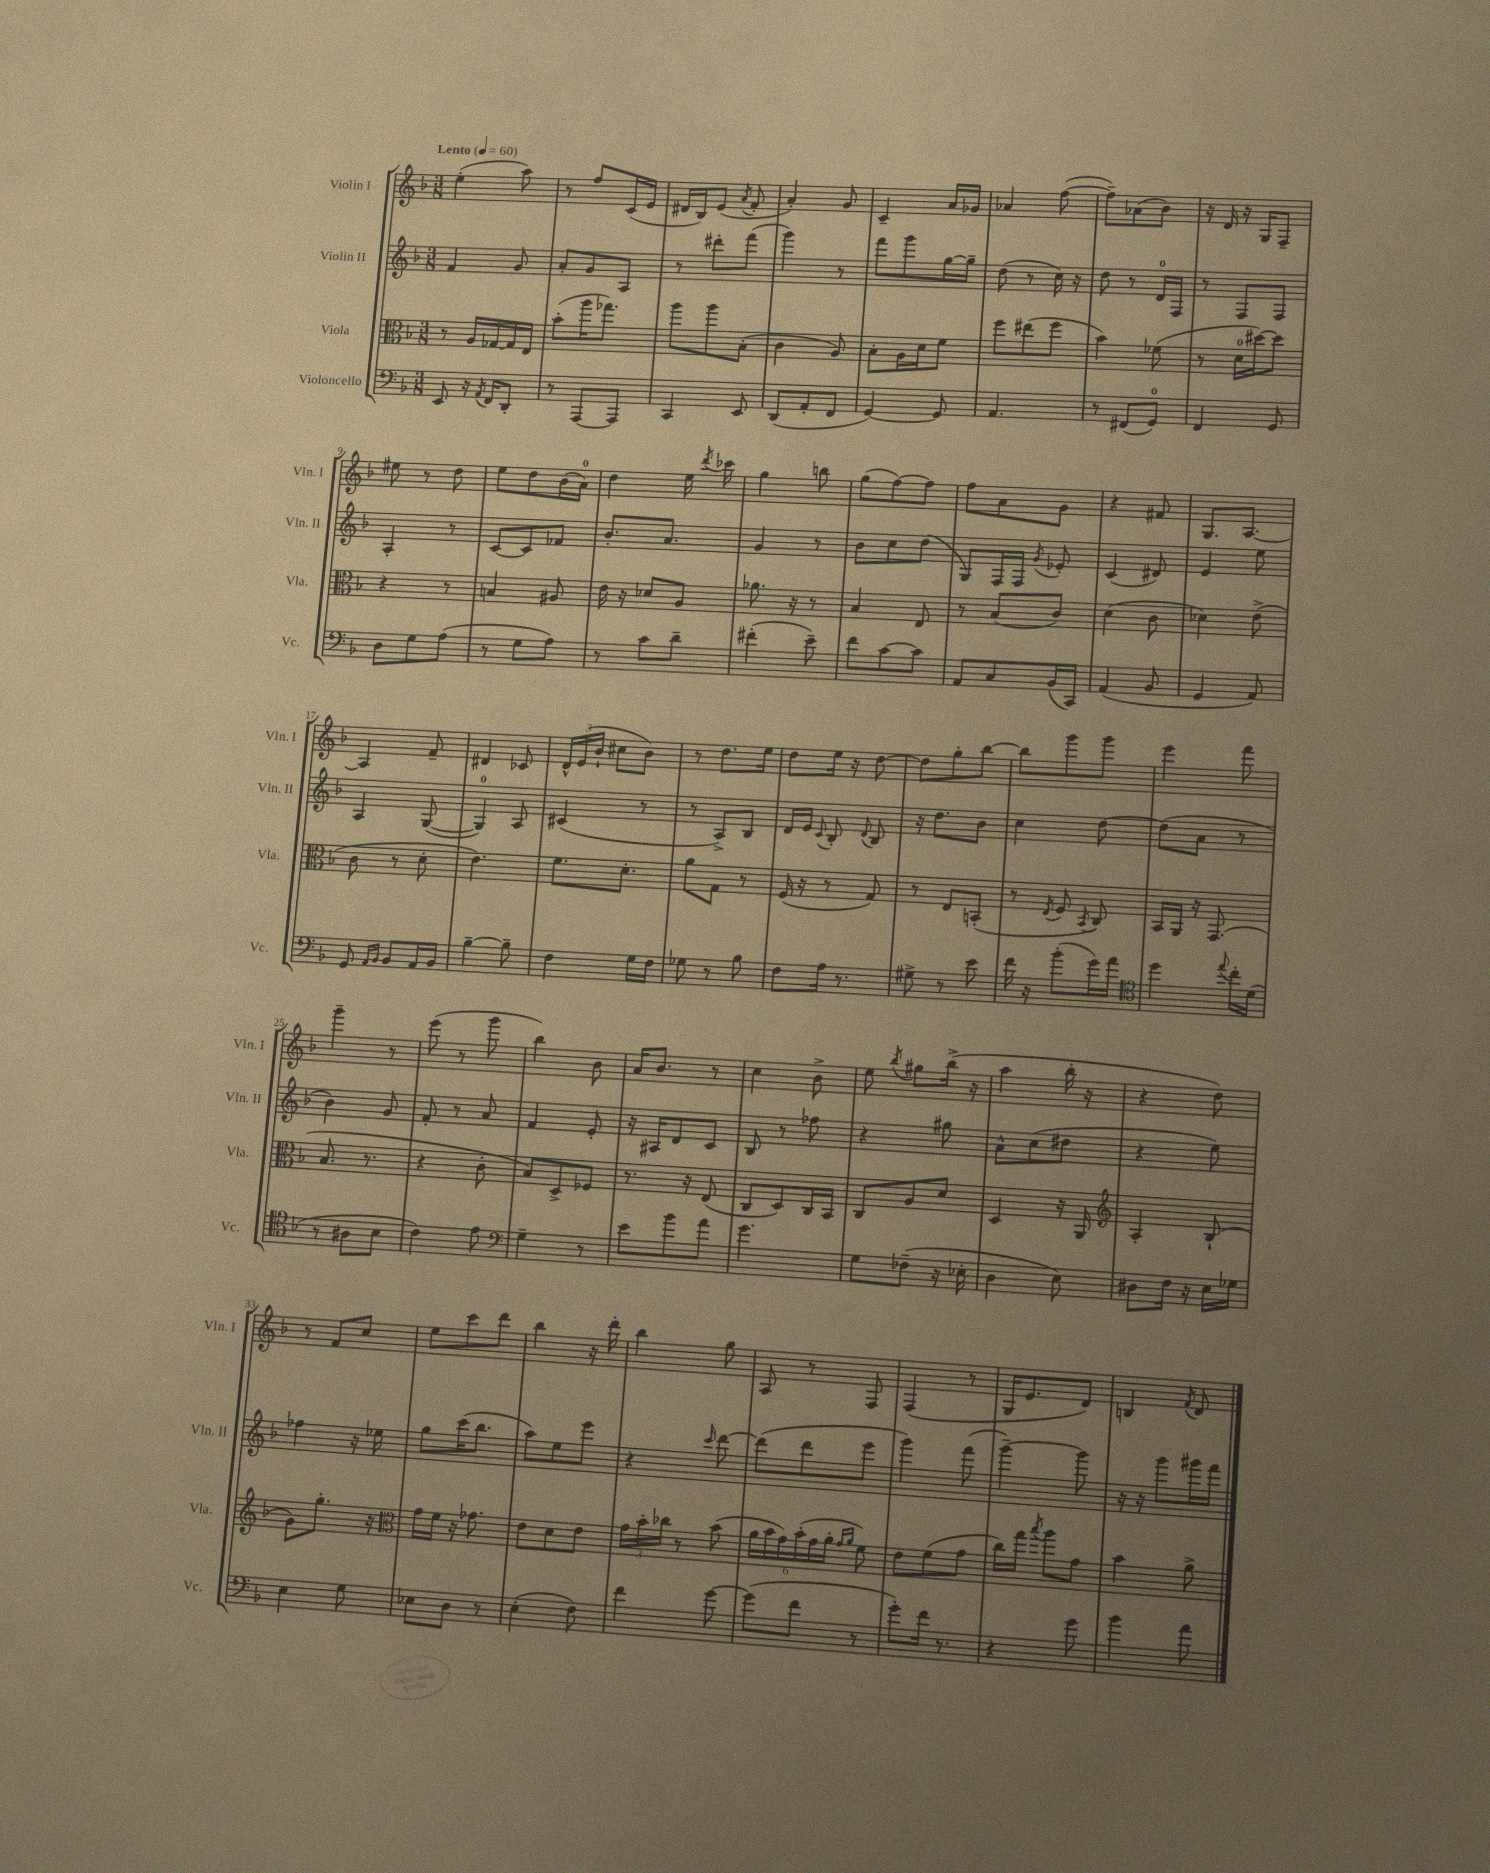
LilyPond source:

<<
\new StaffGroup <<
\new Staff = "s0" \with { instrumentName = "Violin I" shortInstrumentName = "Vln. I" } {
    \clef treble \key f \major \numericTimeSignature \time 3/8 \tempo "Lento" 4 = 60
    \autoBeamOff e''4-.( a''8) |
    r8 f''8[ c'16( e'16] |
    dis'16[ bes16) e'8]( \acciaccatura { a'8 } f'8-. |
    a'4-.) g'8 |
    c'4-- a'16[ ges'16] |
    aes'4 f''8~( |
    f''8[--) aes'8( bes'8]) |
    r16 d'16 r16 g16[ f8]-- |
    eis''8 r8 d''8 |
    e''8[ d''8 bes'16( a'16]-0) |
    d''4 e''16 \acciaccatura { d'''8 } ces'''16 |
    g''4 b''8 |
    g''8[( f''8~) f''8] |
    f''8[ a'8 g'8] |
    r4 fis'8 |
    g8.[ a8.]~ |
    a4 f'8-- |
    dis'4 ces'8 |
    \tuplet 3/2 { d'16[-^ e'16( bes'16]-! } cis''8[ bes'8]) |
    r8 d''8.[ e''16] |
    d''8[ e''16] r16 d''8~ |
    d''8[ g''8-. bes''8]~ |
    bes''8[ g'''8 g'''8] |
    e'''4 f'''8 |
    g'''4-- r8 |
    e'''8( r8 g'''8 |
    bes''4) bes'8 |
    a'16[ bes'8.] r8 |
    c''4 bes'8-> |
    e''8 \acciaccatura { bes''8 } gis''8[ bes''16]->( r16 |
    a''4 bes''16-. r16 |
    r4 d''8) |
    r8 f'8[ c''8] |
    e''8[ c'''8 d'''8] |
    bes''4 r16 d'''16-. |
    bes''4 g''8 |
    a8 r8 f8 |
    f4( r8 |
    g16[ e'8. d'8]) |
    b4 \acciaccatura { f'8 } d'8 \bar "|." |
}
\new Staff = "s1" \with { instrumentName = "Violin II" shortInstrumentName = "Vln. II" } {
    \clef treble \key f \major \numericTimeSignature \time 3/8
    \autoBeamOff f'4 g'8 |
    a'8[-. g'8 a8] |
    r8 dis'''8[-. f'''8]( |
    g'''4) r8 |
    f'''8[ g'''8 g''16~ g''16]-- |
    d''8( r8 c''16) r16 |
    d''8 r8 d'16[-0 f16] |
    r8 f8[ f8] |
    a4-. r8 |
    c'8[~ c'8 fes'8] |
    bes'8.[-. a'8.] |
    g'4 r8 |
    bes'8[ c''8 d''8]( |
    g8[) f16 f16] \acciaccatura { g'8 } ees'8-. |
    c'4( dis'8) |
    e'4 e''8 |
    a4 g8~( |
    g4-0) a8 |
    cis'4( r8 |
    r8 a8[->) bes8] |
    d'16[ e'16] \appoggiatura { c'8 } bes8-. \appoggiatura { d'8 } bes8 |
    r16 d''8.[ bes'8] |
    c''4 d''8~ |
    d''8[( a'8] r8 |
    bes'4) g'8 |
    f'8-. r8 a'8 |
    f'4 e'8-. |
    r16 ais16[ d'8 c'8] |
    bes8 r8 fes''8 |
    r4 gis''8 |
    a'8[-^ c''8( dis''8] |
    r4 e''8) |
    fes''4 r16 ees''16 |
    g''8[ c'''16( bes''8.] |
    a''8[) e''8 e'''8] |
    r4 \grace { c'''16 } d'''8~ |
    d'''8[( d'''8 e'''8] |
    g'''4) f'''8( |
    g'''4~--) g'''8 |
    r16 r16 g'''8[ gis'''16 f'''16] \bar "|." |
}
\new Staff = "s2" \with { instrumentName = "Viola" shortInstrumentName = "Vla." } {
    \clef alto \key f \major \numericTimeSignature \time 3/8
    \autoBeamOff r8 a16[ ges16~ ges16 e16] |
    bes'8[-.( a''16 ges''8.]) |
    a''8[ a''8 bes8]-.( |
    c'4 a8) |
    bes8[-. a16 d'16 f'8] |
    f''8[ eis''8( f''8] |
    bes'4) fes'8( |
    r8 d'16[-0 dis''16~) dis''8] |
    r4 r8 |
    b4 ais8 |
    e'16 r16 des'8[ a8] |
    aes'8. r16 r8 |
    bes4 e8 |
    r8 bes8[( c'8]) |
    d'4( c'8 |
    des'4) e'8->( |
    c'8 r8 d'8-. |
    e'4.) |
    f'8.[ d'8.]-. |
    a'8[ g8] r8 |
    f16( r16 r8 g8) |
    r8 e8[ b,8]-.( |
    r8 \acciaccatura { e8 } f8 \acciaccatura { bes,8 } c8) |
    bes,16[ a,16] r16 g,8.( |
    bes8. r8. |
    r4 c'8-. |
    bes8[) d8-> fes8] |
    r8. r16 e8( |
    c8[ d8) c16 bes,16] |
    c8[ a8 d'8] |
    d4 r16 a,16 |
    \clef treble a4-. bes8-!( |
    g'8[) g''8.]-. r16 |
    \clef alto g'16[ f'16] r16 ges'8. |
    e'8[ d'8 e'8] |
    \tuplet 3/2 { g'16[ bes'16-. ces''16] } r8 bes'8( |
    \tuplet 6/4 { a'16[ bes'16 g'16) bes'16-.( g'16 a'16]-. } \grace { g'16[ a'16] } f'8) |
    e'8[ f'8( g'8] |
    c''16[) g''16] \acciaccatura { bes''8 } a''8[ g'8] |
    bes'4 a'8-> \bar "|." |
}
\new Staff = "s3" \with { instrumentName = "Violoncello" shortInstrumentName = "Vc." } {
    \clef bass \key f \major \numericTimeSignature \time 3/8
    \autoBeamOff e,8 r16 \acciaccatura { a,8 } f,16[ d,8]-. |
    r8 a,,8[~ a,,8] |
    c,4 e,8 |
    d,8[( a,8-. f,8] |
    g,4~) g,8 |
    a,4. |
    r8 fis,8[( g,8]-0) |
    f,4 g,8 |
    d8[ g8 a8]( |
    r8 g8[ a8]) |
    r8 c'8[ d'8]-- |
    fis'4-.( e'8--) |
    f'8[ c'8~ c'8] |
    a,8[ c8 bes,16( c,16]) |
    a,4( bes,8 |
    g,4 a,8) |
    g,8 \grace { a,16[ bes,16] } bes,8[ a,16 bes,16] |
    bes4~-- bes8-- |
    f4 g16[ f16] |
    ges8 r8 bes8 |
    f8[ a16] r8. |
    gis8-> r8 e'8 |
    f'16 r16 bes'8[-.( g'16) a'16] |
    \clef tenor d''4 \appoggiatura { e''8 } c''16[-. d'16]( |
    r8 ais8[ bes8] |
    c'4) e'8 |
    \clef bass g4-- r8 |
    e'8[ bes'8 a'8] |
    g'4. |
    g8[ fes8]--( r16 ees16-. |
    d4 e8) |
    dis8[ f16] r16 e16[ ges16] |
    e4 g8 |
    ees8[ d8] r8 |
    e4-.( f8) |
    f'4 g'8~ |
    g'8[( f'8] r8 |
    g'8[-.) f'16] r8. |
    r4 g'8 |
    bes'4 a'8 \bar "|." |
}
>>
>>
